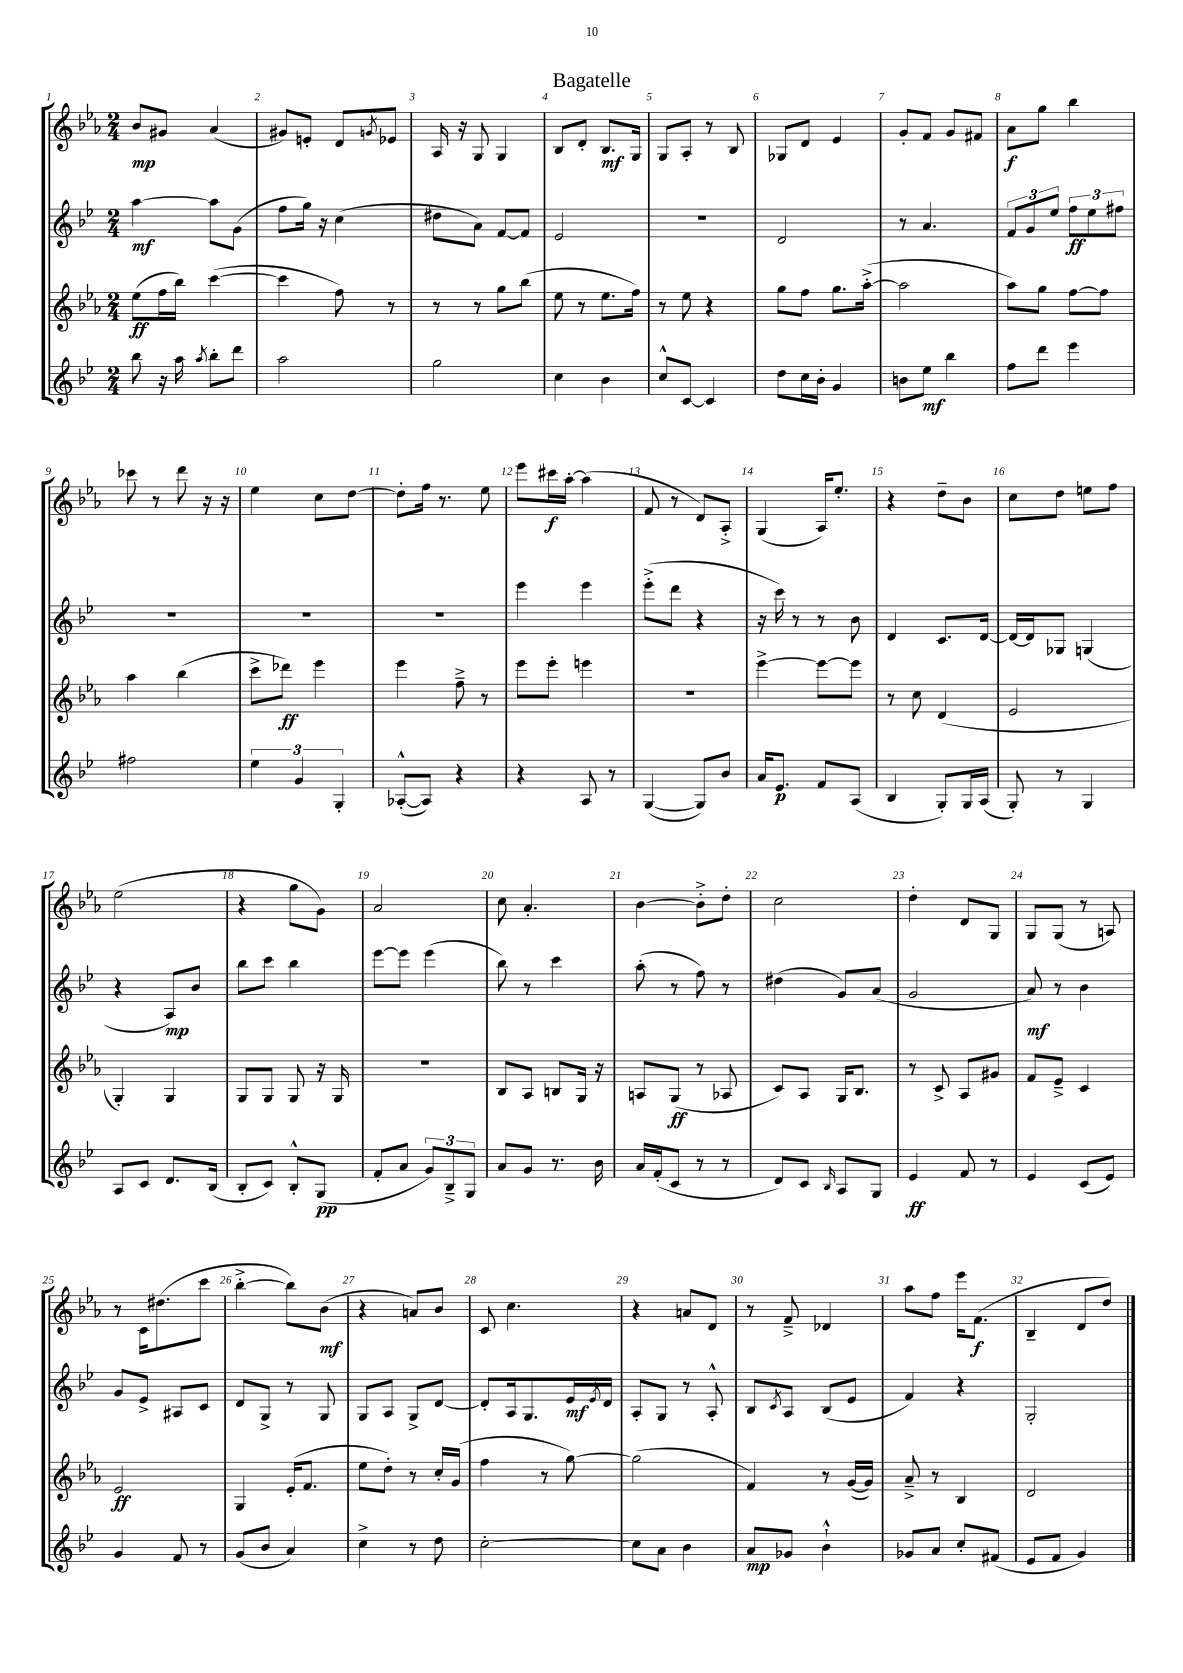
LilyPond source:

\header { title = "Bagatelle" }
<<
\new StaffGroup <<
\new Staff = "s0" {
    \clef treble \key ees \major \numericTimeSignature \time 2/4
    bes'8\mp gis'8 aes'4( |
    gis'8) e'8-. d'8 \acciaccatura { g'8 } ees'8 |
    aes16 r16 g8 g4 |
    bes8 d'8-. bes8.\mf g16 |
    g8 aes8-. r8 bes8 |
    ges8 d'8 ees'4 |
    g'8-. f'8 g'8 fis'8 |
    aes'8\f g''8 bes''4 |
    ces'''8 r8 d'''8 r16 r16 |
    ees''4 c''8 d''8~ |
    d''8-. f''16 r8. ees''8 |
    ees'''8 cis'''16\f aes''16~-. aes''4( |
    f'8 r8 d'8) aes8-.-> |
    g4( aes16) ees''8.-. |
    r4 d''8-- bes'8 |
    c''8 d''8 e''8 f''8 |
    ees''2( |
    r4 g''8 g'8) |
    aes'2 |
    c''8 aes'4.-. |
    bes'4~ bes'8-.-> d''8-. |
    c''2 |
    d''4-. d'8 g8 |
    g8 g8( r8 a8) |
    r8 c'16 dis''8.( c'''8 |
    bes''4~-.-> bes''8) bes'8\mf( |
    r4 a'8) bes'8 |
    c'8 c''4. |
    r4 a'8 d'8 |
    r8 f'8---> des'4 |
    aes''8 f''8 ees'''16 f'8.\f( |
    bes4-- d'8 d''8) \bar "|." |
}
\new Staff = "s1" {
    \clef treble \key bes \major \numericTimeSignature \time 2/4
    a''4~\mf a''8 g'8( |
    f''8 g''16) r16 c''4( |
    dis''8 a'8) f'8~ f'8 |
    ees'2 |
    R2 |
    d'2 |
    r8 a'4. |
    \tuplet 3/2 { f'8 g'8 ees''8 } \tuplet 3/2 { f''8\ff ees''8 fis''8 } |
    R2 |
    R2 |
    R2 |
    ees'''4 ees'''4 |
    ees'''8-.->( d'''8 r4 |
    r16 c'''16) r8 r8 bes'8 |
    d'4 c'8. d'16~ |
    d'16~ d'16 ges8 g4( |
    r4 a8\mp) bes'8 |
    bes''8 c'''8 bes''4 |
    ees'''8~ ees'''8 ees'''4( |
    bes''8) r8 c'''4 |
    a''8-.( r8 f''8) r8 |
    dis''4( g'8) a'8( |
    g'2 |
    a'8\mf) r8 bes'4 |
    g'8 ees'8-> ais8 c'8 |
    d'8 g8-> r8 g8 |
    g8 a8 g8-> d'8~ |
    d'8-. a16 g8. ees'16\mf \acciaccatura { ees'8 } d'16 |
    a8-. g8 r8 a8-.-^ |
    bes8 \acciaccatura { c'8 } a8 bes8( ees'8 |
    f'4) r4 |
    g2-. \bar "|." |
}
\new Staff = "s2" {
    \clef treble \key ees \major \numericTimeSignature \time 2/4
    ees''8\ff( f''16 bes''16) c'''4~( |
    c'''4 f''8) r8 |
    r8 r8 g''8 bes''8( |
    ees''8 r8 ees''8. f''16) |
    r8 ees''8 r4 |
    g''8 f''8 g''8. aes''16~-.->( |
    aes''2 |
    aes''8) g''8 f''8~ f''8 |
    aes''4 bes''4( |
    c'''8-> des'''8\ff) ees'''4 |
    ees'''4 f''8---> r8 |
    ees'''8 ees'''8-. e'''4 |
    r2 |
    ees'''4~-> ees'''8~ ees'''8 |
    r8 c''8 d'4( |
    ees'2 |
    g4-.) g4 |
    g8 g8 g8 r16 g16 |
    R2 |
    bes8 aes8 b8 g16 r16 |
    a8 g8\ff( r8 aes8 |
    c'8) aes8 g16 bes8. |
    r8 c'8-> aes8 gis'8 |
    f'8 ees'8---> c'4 |
    ees'2\ff |
    g4 ees'16-.( f'8. |
    ees''8 d''8-.) r8 c''16-. g'16( |
    f''4 r8 g''8~) |
    g''2( |
    f'4) r8 g'16~( g'16) |
    aes'8---> r8 bes4 |
    d'2 \bar "|." |
}
\new Staff = "s3" {
    \clef treble \key bes \major \numericTimeSignature \time 2/4
    bes''8 r16 a''16 \acciaccatura { a''8 } bes''8-. d'''8 |
    a''2 |
    g''2 |
    c''4 bes'4 |
    c''8-^ c'8~ c'4 |
    d''8 c''16 bes'16-. g'4 |
    b'8 ees''8\mf bes''4 |
    f''8 d'''8 ees'''4 |
    fis''2 |
    \tuplet 3/2 { ees''4 g'4 g4-. } |
    aes8~-.-^( aes8) r4 |
    r4 a8 r8 |
    g4~( g8) bes'8 |
    a'16 ees'8.\p f'8 a8( |
    bes4 g8-.) g16 a16( |
    g8-.) r8 g4 |
    a8 c'8 d'8. bes16( |
    bes8-. c'8) bes8-.-^ g8\pp( |
    f'8-. a'8 \tuplet 3/2 { g'8) bes8---> g8 } |
    a'8 g'8 r8. bes'16 |
    a'16 f'16-.( c'8 r8 r8 |
    d'8) c'8 \grace { bes16 } a8 g8 |
    ees'4\ff f'8 r8 |
    ees'4 c'8( ees'8) |
    g'4 f'8 r8 |
    g'8( bes'8 a'4) |
    c''4-> r8 d''8 |
    c''2~-. |
    c''8 a'8 bes'4 |
    a'8\mp ges'8 bes'4-!-^ |
    ges'8 a'8 c''8-. fis'8( |
    ees'8 f'8 g'4) \bar "|." |
}
>>
>>
\layout { \context { \Score \override BarNumber.break-visibility = ##(#f #t #t) barNumberVisibility = #all-bar-numbers-visible } }
